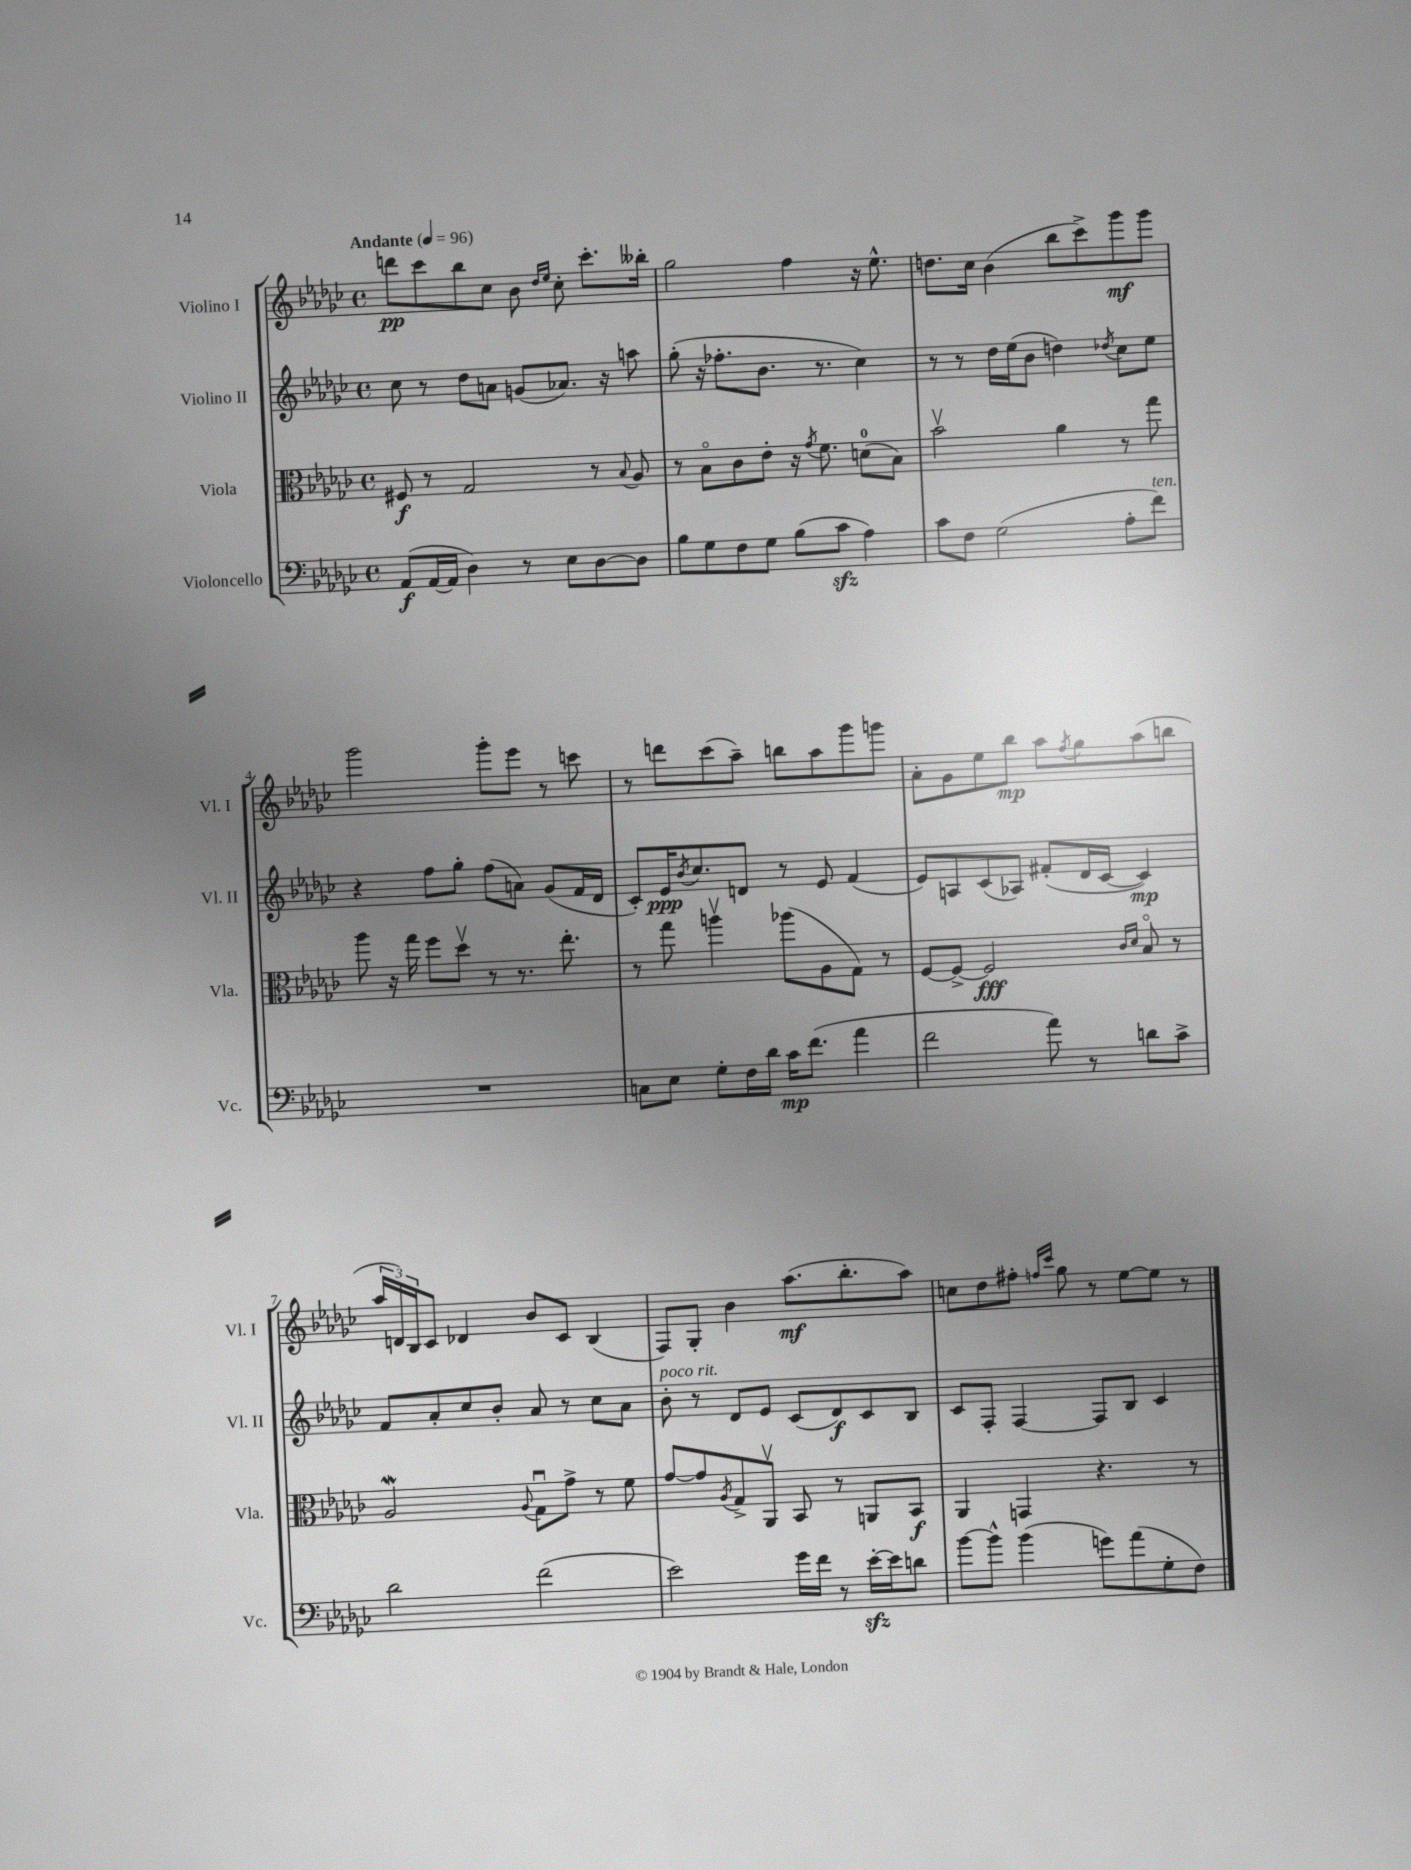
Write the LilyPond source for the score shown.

<<
\new StaffGroup <<
\new Staff = "s0" \with { instrumentName = "Violino I" shortInstrumentName = "Vl. I" } {
    \clef treble \key ges \major \defaultTimeSignature \time 4/4 \tempo "Andante" 4 = 96
    d'''8\pp ces'''8 bes''8 ces''8 bes'8 \grace { des''16 ees''16 } ces''8-. ces'''8.-. beses''16-. |
    ges''2 f''4 r16 ees''8.-^ |
    d''8. ces''16 bes'4( bes''8 ces'''8->) ges'''8\mf ges'''8 |
    ges'''2 ges'''8-. ees'''8 r8 c'''8 |
    r8 d'''8 ces'''8( aes''8--) b''8 aes''8 ges'''8 g'''8 |
    aes'8-. ges'8 ees''8 bes''8\mp aes''8 \acciaccatura { f''8 } ges''8 aes''8( b''8 |
    \tuplet 3/2 { aes''16 d'16) bes16 } ces'8 des'4 bes'8 ces'8 bes4( |
    f8) ges8-. bes'4 aes''8.\mf( bes''8.-. aes''8) |
    c''8 des''8 fis''8-. \grace { f''16 ces'''16 } ges''8 r8 ees''8~ ees''8 r8 \bar "|." |
}
\new Staff = "s1" \with { instrumentName = "Violino II" shortInstrumentName = "Vl. II" } {
    \clef treble \key ges \major \defaultTimeSignature \time 4/4
    ces''8 r8 des''8 a'8 g'8( aes'8.) r16 a''8 |
    ges''8-.( r16 fes''8.-. bes'8. r8. ces''4) |
    r8 r8 des''16 ees''16( bes'8 d''4) \acciaccatura { des''8 } ces''8 ees''8 |
    r4 f''8 ges''8-. f''8( a'8) ges'8( f'16 des'16 |
    ces'8-.) ees'16\ppp \acciaccatura { bes'8 } ces''8. d'8 r8 ees'8 f'4( |
    ees'8) a8 ces'8( aes8) fis'8-.( des'16 ces'16~ ces'4\mp) |
    f'8 aes'8-. ces''8 bes'8-. aes'8 r8 ces''8 aes'8 |
    bes'8-.^\markup { \italic "poco rit." } r8 des'8 ees'8 ces'8( des'8\f) ces'8 bes8 |
    ces'8 f8-. f4~ f8 bes8 ces'4 \bar "|." |
}
\new Staff = "s2" \with { instrumentName = "Viola" shortInstrumentName = "Vla." } {
    \clef alto \key ges \major \defaultTimeSignature \time 4/4
    fis8\f r8 ges2 r8 \appoggiatura { bes8 } aes8 |
    r8 bes8\flageolet ces'8 ees'8-. r16 \acciaccatura { ges'8 } f'8. d'8-0( bes8) |
    bes'2\upbow aes'4 r8 ges''8 |
    aes''8 r16 ges''16 f''8 des''8\upbow r8 r8. ees''8.-. |
    r8 ges''8 a''4\upbow aes''8( aes8 ges8) r8 |
    f8~ f8~-> f2\fff \grace { ces'16 des'16 } bes8\flageolet r8 |
    aes2\mordent \appoggiatura { aes8 } ges8\downbow ges'8-> r8 f'8 |
    ges'8~ ges'8 \acciaccatura { aes8 } ges8-> aes,8\upbow bes,8 r8 a,8 bes,8\f |
    aes,4 g,4 r4. r8 \bar "|." |
}
\new Staff = "s3" \with { instrumentName = "Violoncello" shortInstrumentName = "Vc." } {
    \clef bass \key ges \major \defaultTimeSignature \time 4/4
    aes,8\f( aes,16~ aes,16 des4) r8 ees8 des8~ des8 |
    bes8 ges8 f8 ges8 bes8( ces'8\sfz aes4) |
    ces'8 f8 ges2( aes8-. f'8^\markup { \italic "ten." }) |
    R1 |
    c8 ees8 ges8-. f16 des'16 ces'16\mp f'8.( aes'4 |
    f'2 aes'8) r8 d'8 ces'8-> |
    des'2 f'2( |
    ees'2) ges'16 f'16 r8 ees'16~-.\sfz ees'16 d'8 |
    bes'8~ bes'8-^ bes'4( g'8) aes'8( ges8-. f8) \bar "|." |
}
>>
>>
